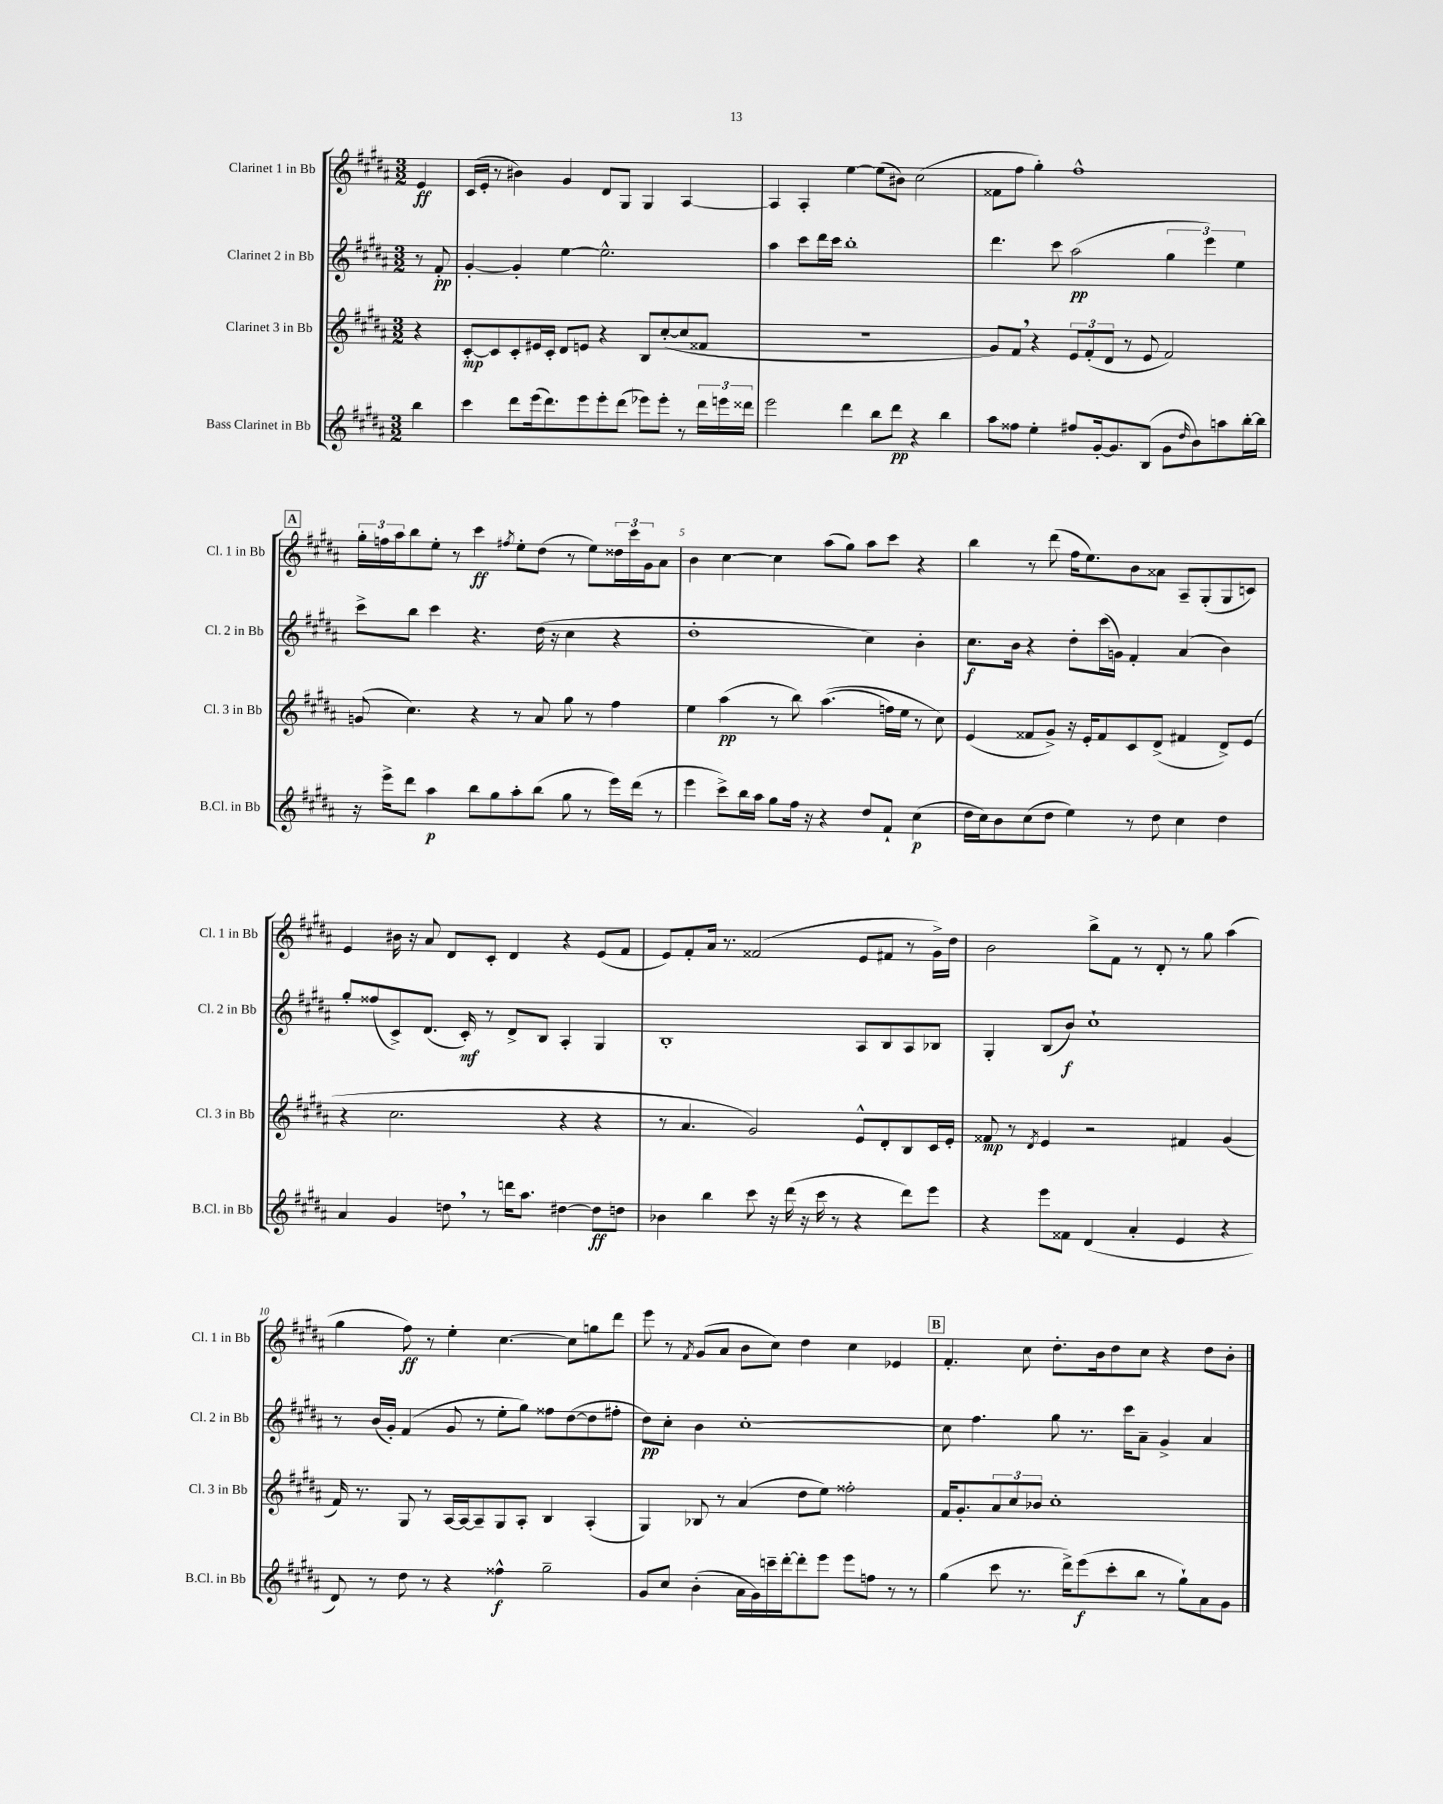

**kern	**dynam	**kern	**dynam	**kern	**dynam	**kern	**dynam
*part4	*part4	*part3	*part3	*part2	*part2	*part1	*part1
*staff4	*staff4	*staff3	*staff3	*staff2	*staff2	*staff1	*staff1
*I"Bass Clarinet in Bb	*	*I"Clarinet 3 in Bb	*	*I"Clarinet 2 in Bb	*	*I"Clarinet 1 in Bb	*
*I'B.Cl. in Bb	*	*I'Cl. 3 in Bb	*	*I'Cl. 2 in Bb	*	*I'Cl. 1 in Bb	*
*clefG2	*	*clefG2	*	*clefG2	*	*clefG2	*
*k[f#c#g#d#a#]	*	*k[f#c#g#d#a#]	*	*k[f#c#g#d#a#]	*	*k[f#c#g#d#a#]	*
*M3/2	*	*M3/2	*	*M3/2	*	*M3/2	*
=	=	=	=	=	=	=	=
4bb\	.	4r	.	8r	.	4e/	ff
.	.	.	.	8f#'/	pp	.	.
=1	=1	=1	=1	=1	=1	=1	=1
4ccc#\	.	[8c#'/L	mp	[4g#'/	.	(16c#/LL	.
.	.	.	.	.	.	16e'/JJ	.
.	.	8c#/]	.	.	.	8r	.
8ddd#\L	.	8c#'/	.	4g#'/]	.	4b#X\)	.
(16eee\k	.	16e#X/L	.	.	.	.	.
8.ddd#\)	.	16c#'/JJ	.	.	.	.	.
.	.	8d#/L	.	[4ee\	.	4g#/	.
8eee\	.	8en/J	.	.	.	.	.
8eee'\	.	4r	.	2.ee^^\]	.	8d#/L	.
(8ddd#\J	.	.	.	.	.	8G#/J	.
8eee-X\L)	.	8B/L	.	.	.	4G#/	.
8eee-'\J	.	([8cc#'/	.	.	.	.	.
8r	.	8cc#/]	.	.	.	[4A#/	.
24ddd#\LL	.	8f##X/J	.	.	.	.	.
24eeen\	.	.	.	.	.	.	.
24ddd##X\JJ	.	.	.	.	.	.	.
=2	=2	=2	=2	=2	=2	=2	=2
2eee\	.	1.r	.	4aa#\	.	4A#/]	.
.	.	.	.	8ccc#\L	.	4A#'/	.
.	.	.	.	16ddd#\L	.	.	.
.	.	.	.	16ccc#\JJ	.	.	.
4ddd#\	.	.	.	1bb'	.	[4ee\	.
8bb\L	.	.	.	.	.	(8ee\L]	.
8ddd#\J	pp	.	.	.	.	8b#X\J)	.
4r	.	.	.	.	.	(2cc#\	.
4bb\	.	.	.	.	.	.	.
=3	=3	=3	=3	=3	=3	=3	=3
8aa#\L	.	8g#/L)	.	4.ddd#\	.	8f##X\L	.
8ff##X\J	.	8f#,/J	.	.	.	8ff#\J	.
4ee'\	.	4r	.	.	.	4gg#'\)	.
.	.	.	.	8ccc#\	.	.	.
8ff#X/L	.	12e/L	.	(2aa#\	pp	1ff#^^	.
.	.	(12f#'/	.	.	.	.	.
[16g#'/k	.	.	.	.	.	.	.
.	.	12d#/J	.	.	.	.	.
8.g#/]	.	.	.	.	.	.	.
.	.	8r	.	.	.	.	.
(8B/J	.	8e/	.	.	.	.	.
8g#\L	.	2f#/)	.	6gg#\	.	.	.
16qqdd#/	.	.	.	.	.	.	.
8b\)	.	.	.	.	.	.	.
.	.	.	.	6eee\)	.	.	.
8aan\	.	.	.	.	.	.	.
.	.	.	.	6ee\	.	.	.
[16bb'\L	.	.	.	.	.	.	.
16bb\JJ]	.	.	.	.	.	.	.
!!LO:LB:g=z
!!LO:REH:place=s1:t=A
=4	=4	=4	=4	=4	=4	=4	=4
16r	.	(8gn/	.	8ccc#^\L	.	24gg#'\LL	.
.	.	.	.	.	.	24ffn\	.
16eee^\KL	.	.	.	.	.	.	.
.	.	.	.	.	.	24aa#\J	.
8ddd#\J	.	4.cc#\)	.	8bb\J	.	8bb\	.
4aa#\	p	.	.	4ccc#\	.	8ee'\J	.
.	.	.	.	.	.	8r	.
8bb\L	.	4r	.	4.r	.	4ccc#\	ff
8gg#\	.	.	.	.	.	.	.
.	.	.	.	.	.	8qff#X/	.
8aa#'\	.	8r	.	.	.	8ee'\L	.
(8bb\J	.	8a#/	.	(16dd#\	.	(8dd#\J	.
.	.	.	.	16r	.	.	.
8gg#\	.	8gg#\	.	4cc#\	.	8r	.
8r	.	8r	.	.	.	8ee\L)	.
16eee\LL)	.	4ff#\	.	4r	.	24dd##X\L	.
.	.	.	.	.	.	24ccc#\	.
(16ddd#\JJ	.	.	.	.	.	.	.
.	.	.	.	.	.	24g#\J	.
8r	.	.	.	.	.	8a#\J	.
=5	=5	=5	=5	=5	=5	=5	=5
4eee\	.	4ee\	.	1dd#'	.	4b\	.
8ccc#^\L)	.	(4aa#\	pp	.	.	[4cc#\	.
16bb\L	.	.	.	.	.	.	.
16aa#\JJ	.	.	.	.	.	.	.
8gg#\L	.	8r	.	.	.	4cc#\]	.
16ff#\Jk	.	8bb\)	.	.	.	.	.
16r	.	.	.	.	.	.	.
4r	.	((4.aa#\	.	.	.	(8aa#\L	.
.	.	.	.	.	.	8gg#\J)	.
8dd#/L	.	.	.	4cc#\)	.	8aa#\L	.
8f#`/J	.	16ffn\LL)	.	.	.	8ccc#\J	.
.	.	16ee\JJ	.	.	.	.	.
(4cc#\	p	8r	.	4b'\	.	4r	.
.	.	8cc#\)	.	.	.	.	.
=6	=6	=6	=6	=6	=6	=6	=6
16dd#\LL	.	(4e/	.	8.cc#\L	f	4bb\	.
16cc#\J)	.	.	.	.	.	.	.
8b\	.	.	.	.	.	.	.
.	.	.	.	16b\Jk	.	.	.
(8cc#\	.	8f##X/L	.	4r	.	8r	.
8dd#\J	.	8g#^/J)	.	.	.	(8ddd#\	.
4ee\)	.	16r	.	8dd#'\L	.	16ff#\KL	.
.	.	16e'/KL	.	.	.	8.ee\)	.
.	.	8f##/	.	(16ccc#\L	.	.	.
.	.	.	.	16gn\JJ)	.	.	.
8r	.	8c#/	.	4f#'/	.	8b\	.
8dd#\	.	(8d#^/J	.	.	.	8a##X\J	.
4cc#\	.	4f#X/	.	(4a#/	.	8A#~/L	.
.	.	.	.	.	.	(8G#'/	.
4dd#\	.	8d#^/L)	.	4b\)	.	8G#/	.
.	.	(8e/J	.	.	.	8cn/J)	.
!!LO:LB:g=z
=7	=7	=7	=7	=7	=7	=7	=7
4a#/	.	4r	.	8gg#'/L	.	4e/	.
.	.	.	.	(8ff##X/	.	.	.
4g#/	.	2.cc#\	.	8c#^/)	.	16b#X\	.
.	.	.	.	.	.	16r	.
.	.	.	.	(8.d#/J	.	8a#/	.
8ddn,\	.	.	.	.	.	8d#/L	.
.	.	.	.	16c#'/)	mf	.	.
8r	.	.	.	8r	.	8c#'/J	.
16dddn\KL	.	.	.	8d#^/L	.	4d#/	.
8.aa#\J	.	.	.	.	.	.	.
.	.	.	.	8B/J	.	.	.
[4dd#X\	.	4r	.	4A#'/	.	4r	.
8dd#\L]	ff	4r	.	4G#/	.	(8e/L	.
8ddn\J	.	.	.	.	.	8f#/J	.
=8	=8	=8	=8	=8	=8	=8	=8
4b-X\	.	8r	.	1B'	.	8e/L)	.
.	.	4.a#/	.	.	.	8f#'/	.
4bb\	.	.	.	.	.	16a#/Jk	.
.	.	.	.	.	.	8.r	.
8ccc#\	.	2g#/)	.	.	.	(2f##X/	.
16r	.	.	.	.	.	.	.
(16ddd#\	.	.	.	.	.	.	.
16r	.	.	.	.	.	.	.
16ccc#\	.	.	.	.	.	.	.
8r	.	.	.	.	.	.	.
4r	.	8e^^/L	.	8A#/L	.	8e/L	.
.	.	8d#'/	.	8B/	.	8f#X/J	.
8ddd#\L)	.	8B/	.	8A#/	.	8r	.
8eee\J	.	16c#/L	.	8B-X/J	.	16g#^\LL)	.
.	.	16e'/JJ	.	.	.	16dd#\JJ	.
=9	=9	=9	=9	=9	=9	=9	=9
4r	.	8f##X/	mp	4G#'/	.	2b\	.
.	.	8r	.	.	.	.	.
.	.	8qd#/	.	.	.	.	.
8eee\L	.	4e/	.	(8B/L	.	.	.
8f##X\J	.	.	.	8b/J)	f	.	.
(4d#/	.	2r	.	1cc#`	.	8bb^\L	.
.	.	.	.	.	.	8f#\J	.
4a#'/	.	.	.	.	.	8r	.
.	.	.	.	.	.	8d#'/	.
4e/	.	4f#X/	.	.	.	8r	.
.	.	.	.	.	.	8gg#\	.
4r	.	(4g#/	.	.	.	(4aa#\	.
!!LO:LB:g=z
=10	=10	=10	=10	=10	=10	=10	=10
8d#/)	.	16f#/)	.	8r	.	4gg#\	.
.	.	8.r	.	.	.	.	.
8r	.	.	.	(16b/LL	.	.	.
.	.	.	.	16g#'/JJ)	.	.	.
8dd#\	.	8G#/	.	(4f#/	.	8ff#\)	ff
8r	.	8r	.	.	.	8r	.
4r	.	[16A#/LL	.	8g#/	.	4ee'\	.
.	.	16A#/J_	.	.	.	.	.
.	.	8A#~/]	.	8r	.	.	.
4ff##X^^\	f	8G#/	.	8ee'\L	.	[4.cc#\	.
.	.	8A#'/J	.	8gg#\J)	.	.	.
2gg#~\	.	4B/	.	8ff##X\L	.	.	.
.	.	.	.	([8dd#\	.	8cc#\L]	.
.	.	(4A#'/	.	8dd#\]	.	8ggn\	.
.	.	.	.	8ff#X'\J	.	8ddd#\J	.
=11	=11	=11	=11	=11	=11	=11	=11
8g#/L	.	4G#/)	.	8dd#\L)	pp	8eee\	.
8cc#/J	.	.	.	8cc#'\J	.	8r	.
.	.	.	.	.	.	8qf#/	.
(4b'\	.	8B-X/	.	4b\	.	(8g#/L	.
.	.	8r	.	.	.	8a#/J	.
16a#\LL	.	(4a#/	.	[1cc#'	.	8b\L	.
16g#\)	.	.	.	.	.	.	.
16cccn~\	.	.	.	.	.	8cc#\J)	.
[16ddd#'\J	.	.	.	.	.	.	.
8ddd#'\]	.	8dd#\L	.	.	.	4dd#\	.
8eee\J	.	8ee\J)	.	.	.	.	.
8eee\L	.	2ff##X'\	.	.	.	4cc#\	.
8ffn\J	.	.	.	.	.	.	.
8r	.	.	.	.	.	4e-X/	.
8r	.	.	.	.	.	.	.
!!LO:REH:place=s1:t=B
=12	=12	=12	=12	=12	=12	=12	=12
(4gg#\	.	16f#/KL	.	8cc#\]	.	4.f#'/	.
.	.	8.g#'/	.	.	.	.	.
.	.	.	.	4.ff#\	.	.	.
8ccc#\	.	12a#/	.	.	.	.	.
.	.	12cc#/	.	.	.	.	.
8.r	.	.	.	.	.	8cc#\	.
.	.	12b-X/J	.	.	.	.	.
.	.	1cc#'	.	8gg#\	.	8.dd#'\L	.
16ddd#^\KL)	.	.	.	.	.	.	.
(8eee\	f	.	.	8.r	.	.	.
.	.	.	.	.	.	16b\k	.
8ccc#'\	.	.	.	.	.	8dd#\	.
.	.	.	.	16ccc#\KL	.	.	.
8bb\J	.	.	.	8a#~\J	.	8cc#\J	.
8r	.	.	.	4g#^/	.	4r	.
8gg#`\L)	.	.	.	.	.	.	.
8a#\	.	.	.	4a#/	.	8dd#\L	.
8g#\J	.	.	.	.	.	8b'\J	.
==	==	==	==	==	==	==	==
*-	*-	*-	*-	*-	*-	*-	*-
